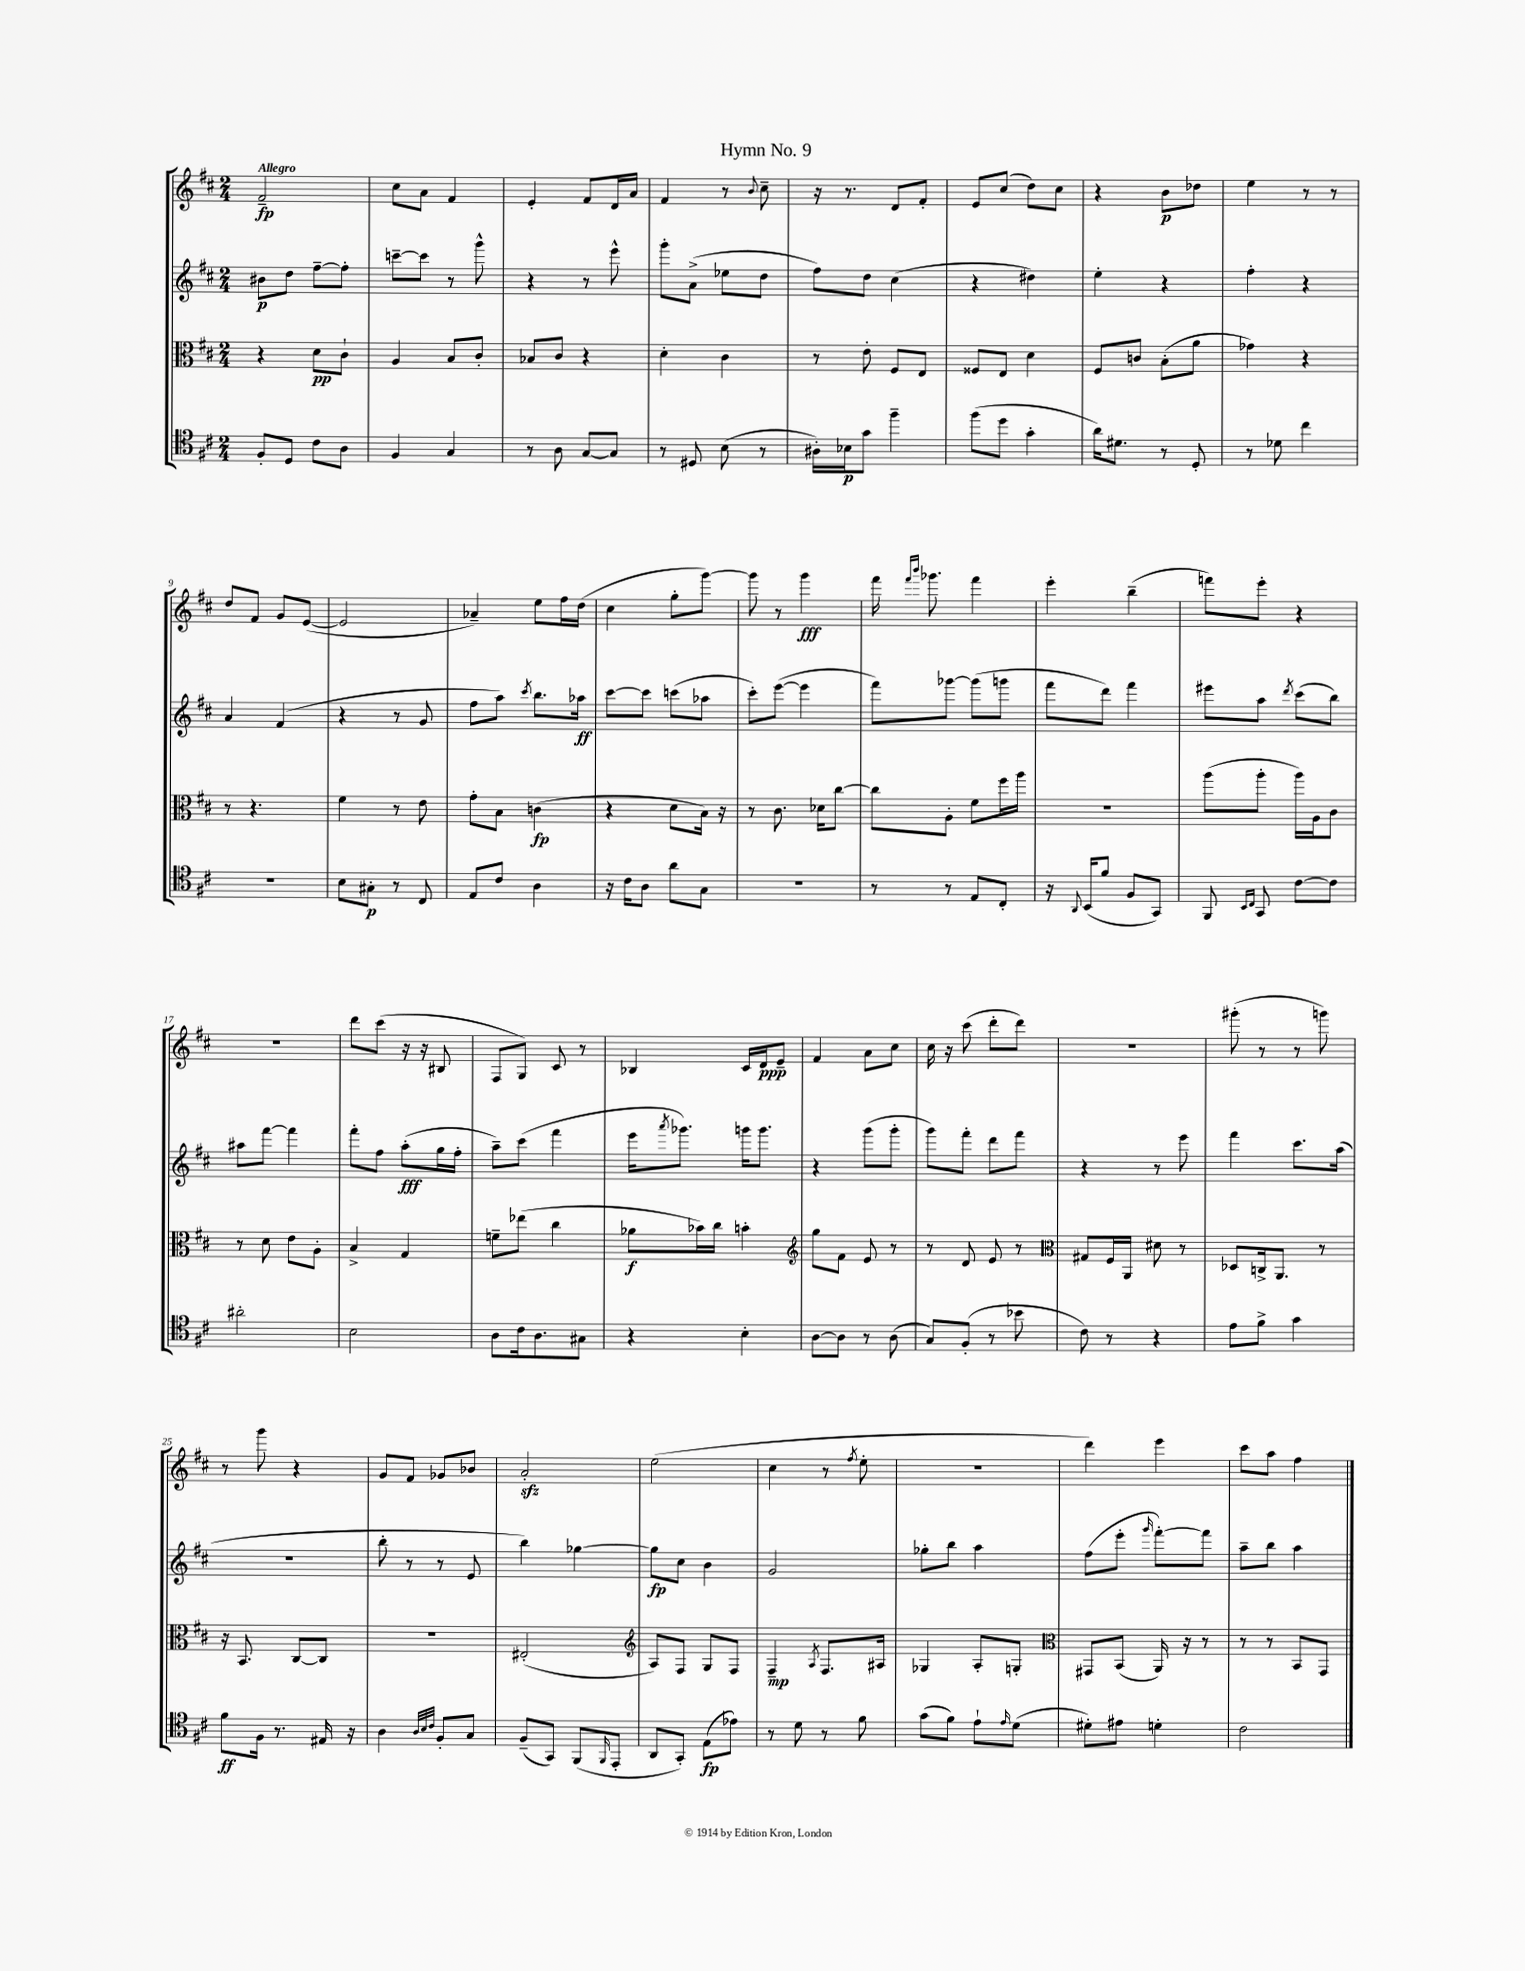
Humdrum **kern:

**kern	**kern	**kern	**kern
*staff4	*staff3	*staff2	*staff1
*clefC4	*clefC3	*clefG2	*clefG2
*k[f#c#]	*k[f#c#]	*k[f#c#]	*k[f#c#]
*M2/4	*M2/4	*M2/4	*M2/4
8F#'	4r	8b#	2f#~
8D	.	8dd	.
8c#	8d	[8ff#~	.
8A	8c#`	8ff#']	.
=	=	=	=
4F#	4A	[8ccc~	8cc#
.	.	8ccc]	8a
4G	8B	8r	4f#
.	8c#'	8ggg^^	.
=	=	=	=
8r	8B-	4r	4e'
8A	8c#	.	.
[8G	4r	8r	8f#
8G]	.	8eee^^	16d
.	.	.	16a
=	=	=	=
8r	4d'	8ggg'	4f#
8D#	.	(8a^	.
(8B	4c#	8ee-	8r
.	.	.	8qqb
8r	.	8dd	8cc#~
=	=	=	=
16A#')	8r	8ff#)	16r
16B-	.	.	8.r
8g	8e'	8dd	.
4ff#~	8F#	(4cc#	8d
.	8E	.	8f#'
=	=	=	=
(8ff#	8F##	4r	8e
8dd	8E	.	(8cc#
4g'	4d	4dd#)	8dd)
.	.	.	8cc#
=	=	=	=
16a)	8F#	4ee'	4r
8.d#	.	.	.
.	8c	.	.
8r	(8B'	4r	8b
8D'	8a	.	8dd-
=	=	=	=
8r	4g-)	4ff#'	4ee
8d-	.	.	.
4cc#	4r	4r	8r
.	.	.	8r
=	=	=	=
2r	8r	4a	8dd
.	4.r	.	8f#
.	.	(4f#	8g
.	.	.	([8e
=	=	=	=
8B	4f#	4r	2e]
8G#'	.	.	.
8r	8r	8r	.
8C#	8e	8g	.
=	=	=	=
8E	8g'	8ff#	4a-~)
8c#	8B	8aa)	.
.	.	8qccc#	.
4A	(4c	8.bb	8ee
.	.	.	16ff#
.	.	16aa-	(16dd
=	=	=	=
16r	4r	[8ccc#	4cc#
16c#	.	.	.
8A	.	8ccc#]	.
8a	8d	(8ccc	8gg'
8G	16B)	8aa-	[8ggg)
.	16r	.	.
=	=	=	=
2r	8r	8ccc#')	8ggg]
.	8.c#	([8eee	8r
.	.	4eee]	4ggg
.	16d-	.	.
.	[8cc#	.	.
=	=	=	=
8r	8cc#]	8fff#)	16fff#
.	.	.	16qqfff#
.	.	.	16qqbbb
.	.	.	8.ggg-
8r	8A'	[8ggg-	.
8E	8f#	(8ggg-]	4fff#
8C#'	16ff#	8ggg	.
.	16aa	.	.
=	=	=	=
16r	2r	8fff#	4eee'
8qqAA	.	.	.
(16BB	.	.	.
8f#	.	8ddd)	.
8F#	.	4fff#	(4bb~
8GG)	.	.	.
=	=	=	=
8FF#	(8aa	8eee#	8fff)
16qqBB	.	.	.
16qqC#	.	.	.
8GG	8aa'	8aa	8eee'
.	.	8qddd	.
[8c#	16aa)	(8ccc#	4r
.	16A	.	.
8c#]	8c#	8bb)	.
=	=	=	=
2a#'	8r	8aa#	2r
.	8d	[8fff#	.
.	8e	4fff#]	.
.	8A'	.	.
=	=	=	=
2B	4B^	8fff#'	8ddd
.	.	8ff#	(8ccc#
.	4G	(8aa'	16r
.	.	.	16r
.	.	16gg	8B#
.	.	16ff#'	.
=	=	=	=
8A	8f~	8aa~)	8F#
16c#	(8ee-	(8ccc#	8G)
8.A	.	.	.
.	4cc#	4fff#	8c#
8G#	.	.	8r
=	=	=	=
4r	8a-	16eee	4B-
.	.	8qaaa	.
.	.	8.ggg-)	.
.	16b-)	.	.
.	16cc#	.	.
4B'	4b'	16ggg	16c#
.	.	8.ggg	16d
.	.	.	8e~
=	=	=	=
*	*clefG2	*	*
[8A	8gg	4r	4f#
8A]	8f#	.	.
8r	8e	(8ggg	8a
(8A	8r	8ggg'	8cc#
=	=	=	=
8G)	8r	8ggg)	16cc#
.	.	.	16r
(8F#'	8d	8fff#'	(8ccc#
8r	8e	8ddd	8ddd'
8b-	8r	8fff#	8ddd)
=	=	=	=
*	*clefC3	*	*
8c#)	8G#	4r	2r
8r	16F#	.	.
.	16AA	.	.
4r	8d#	8r	.
.	8r	8eee	.
=	=	=	=
8e	8D-	4fff#	(8ggg#'
8f#^	16C^	.	8r
.	8.AA	.	.
4g	.	8.ccc#	8r
.	8r	.	8ggg)
.	.	(16aa	.
=	=	=	=
8f#	16r	2r	8r
.	8.BB	.	.
16F#	.	.	8ggg
8.r	.	.	.
.	[8C#	.	4r
16E#	8C#]	.	.
16r	.	.	.
=	=	=	=
4A	2r	8bb'	8g
.	.	8r	8f#
32qqA	.	.	.
32qqB	.	.	.
32qqc#	.	.	.
8F#'	.	8r	8g-
8G	.	8e	8b-
=	=	=	=
(8F#~	(2E#'	4bb)	2a'
8GG)	.	.	.
(8FF#	.	[4gg-	.
16qqFF#	.	.	.
8EE'	.	.	.
=	=	=	=
*	*clefG2	*	*
8AA	8A)	8gg-]	(2ee
8GG')	8F#	8cc#	.
(8E	8G	4b	.
8e-)	8F#	.	.
=	=	=	=
8r	4F#~	2g	4cc#
8d	.	.	.
.	8qA	.	.
8r	8.F#	.	8r
.	.	.	8qff#
8f#	.	.	8ee'
.	16A#	.	.
=	=	=	=
(8g	4G-	8gg-'	2r
8f#)	.	8bb	.
8e`	8A'	4aa	.
16qqe	.	.	.
(8d	8G'	.	.
=	=	=	=
*	*clefC3	*	*
8d#')	8GG#	(8ff#	4ddd)
8e#	(8BB	8eee'	.
.	.	16qqggg	.
4d'	16AA)	[8fff#')	4eee
.	16r	.	.
.	8r	8fff#]	.
=	=	=	=
2c#	8r	8aa~	8ccc#
.	8r	8bb	8aa
.	8BB	4aa	4ff#
.	8GG	.	.
==	==	==	==
*-	*-	*-	*-
